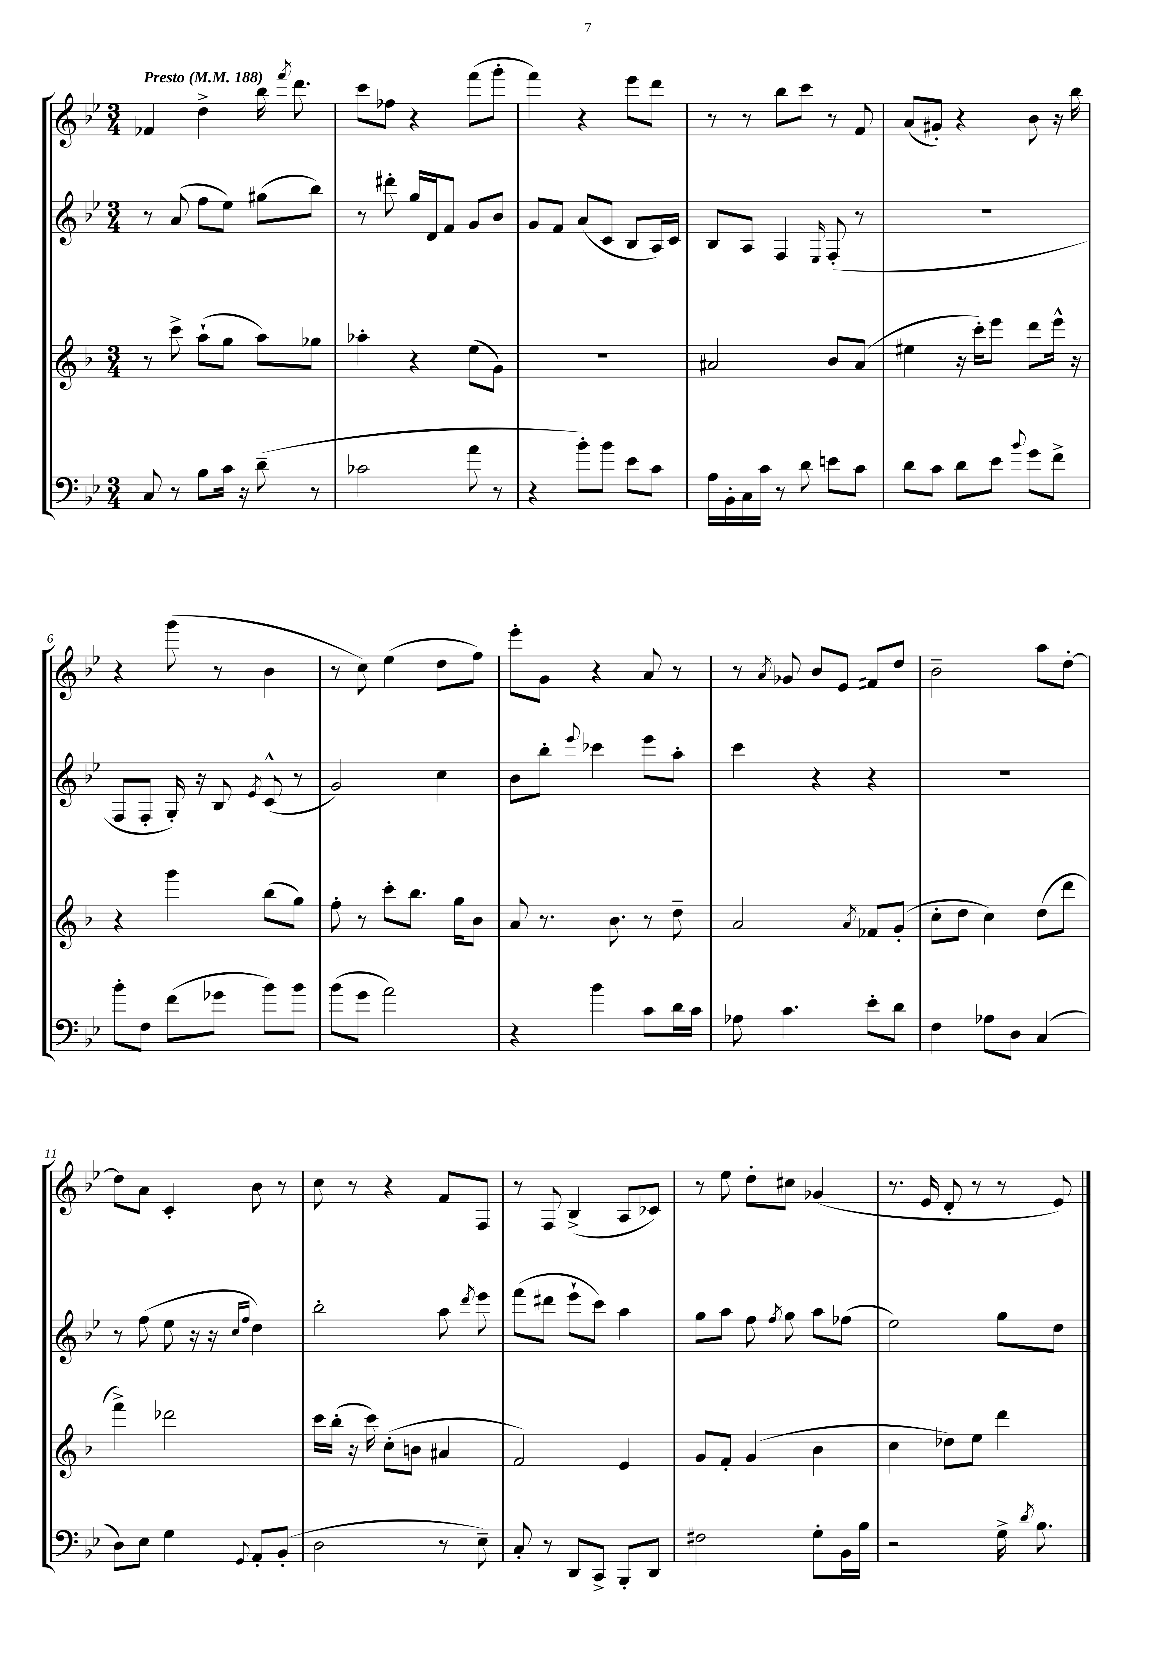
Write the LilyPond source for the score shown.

<<
\new StaffGroup <<
\new Staff = "s0" {
    \clef treble \key bes \major \numericTimeSignature \time 3/4 \tempo "Presto" 4 = 188
    \autoBeamOff fes'4 d''4-> bes''16 \acciaccatura { f'''8 } d'''8. |
    c'''8[ fes''8] r4 f'''8[( g'''8]-. |
    f'''4) r4 ees'''8[ d'''8] |
    r8 r8 bes''8[ c'''8] r8 f'8 |
    a'8[( gis'8]-.) r4 bes'8 r16 bes''16 |
    r4 g'''8( r8 bes'4 |
    r8 c''8) ees''4( d''8[ f''8]) |
    ees'''8[-. g'8] r4 a'8 r8 |
    r8 \acciaccatura { a'8 } ges'8 bes'8[ ees'8] fis'8[ d''8] |
    bes'2-- a''8[ d''8]~-. |
    d''8[ a'8] c'4-. bes'8 r8 |
    c''8 r8 r4 f'8[ f8] |
    r8 f8 bes4->( a8[ ces'8]) |
    r8 ees''8 d''8[-. cis''8] ges'4( |
    r8. ees'16 d'8-. r8 r8 ees'8) \bar "|." |
}
\new Staff = "s1" {
    \clef treble \key bes \major \numericTimeSignature \time 3/4
    \autoBeamOff r8 a'8( f''8[ ees''8]) gis''8[( bes''8]) |
    r8 dis'''8-. g''16[ d'16 f'8] g'8[ bes'8] |
    g'8[ f'8] a'8[( c'8] bes8[ a16) c'16] |
    bes8[ a8] f4 \grace { ees16 } f8-.( r8 |
    R2. |
    f8[ f8]-. g16-.) r16 bes8 \acciaccatura { ees'8 } c'8-^( r8 |
    g'2) c''4 |
    bes'8[ bes''8]-. \appoggiatura { ees'''8 } ces'''4 ees'''8[ a''8]-. |
    c'''4 r4 r4 |
    R2. |
    r8 f''8( ees''8 r16 r16 \grace { c''16[ f''16] } d''4) |
    bes''2-. a''8 \acciaccatura { d'''8 } ees'''8 |
    f'''8[( dis'''8] ees'''8[-! c'''8]) a''4 |
    g''8[ a''8] f''8 \acciaccatura { f''8 } g''8 a''8[ fes''8]( |
    ees''2) g''8[ d''8] \bar "|." |
}
\new Staff = "s2" {
    \clef treble \key f \major \numericTimeSignature \time 3/4
    \autoBeamOff r8 c'''8-> a''8[-!( g''8] a''8[) ges''8] |
    aes''4-. r4 e''8[( g'8]) |
    R2. |
    ais'2 bes'8[ ais'8]( |
    eis''4 r16 c'''16[-.) e'''8] d'''8[ e'''16]-^ r16 |
    r4 g'''4 bes''8[( g''8]) |
    f''8-. r8 c'''8[-. bes''8.] g''16[ bes'8] |
    a'8 r8. bes'8. r8 d''8-- |
    a'2 \acciaccatura { a'8 } fes'8[ g'8]-.( |
    c''8[-. d''8] c''4) d''8[( d'''8] |
    f'''4->) des'''2 |
    c'''16[ bes''16]-.( r16 c'''16) c''8[-.( b'8] ais'4 |
    f'2) e'4 |
    g'8[ f'8]-. g'4( bes'4 |
    c''4 des''8[) e''8] d'''4 \bar "|." |
}
\new Staff = "s3" {
    \clef bass \key bes \major \numericTimeSignature \time 3/4
    \autoBeamOff c8 r8 bes8[ c'16] r16 d'8--( r8 |
    ces'2 a'8 r8 |
    r4 bes'8[-.) bes'8] ees'8[ c'8] |
    a16[ bes,16-. c16 c'16] r8 d'8 e'8[ c'8] |
    d'8[ c'8] d'8[ ees'8] \appoggiatura { bes'8 } g'8[ f'8]-> |
    bes'8[-. f8] f'8[( ges'8] bes'8[) bes'8] |
    bes'8[( g'8] a'2) |
    r4 bes'4 c'8[ d'16 c'16] |
    aes8 c'4. ees'8[-. d'8] |
    f4 aes8[ d8] c4( |
    d8[) ees8] g4 \appoggiatura { g,8 } a,8[-. bes,8]-.( |
    d2 r8 ees8--) |
    c8-. r8 d,8[ c,8]-> bes,,8[-. d,8] |
    fis2 g8[-. bes,16 bes16] |
    r2 g16-> \acciaccatura { d'8 } bes8. \bar "|." |
}
>>
>>
